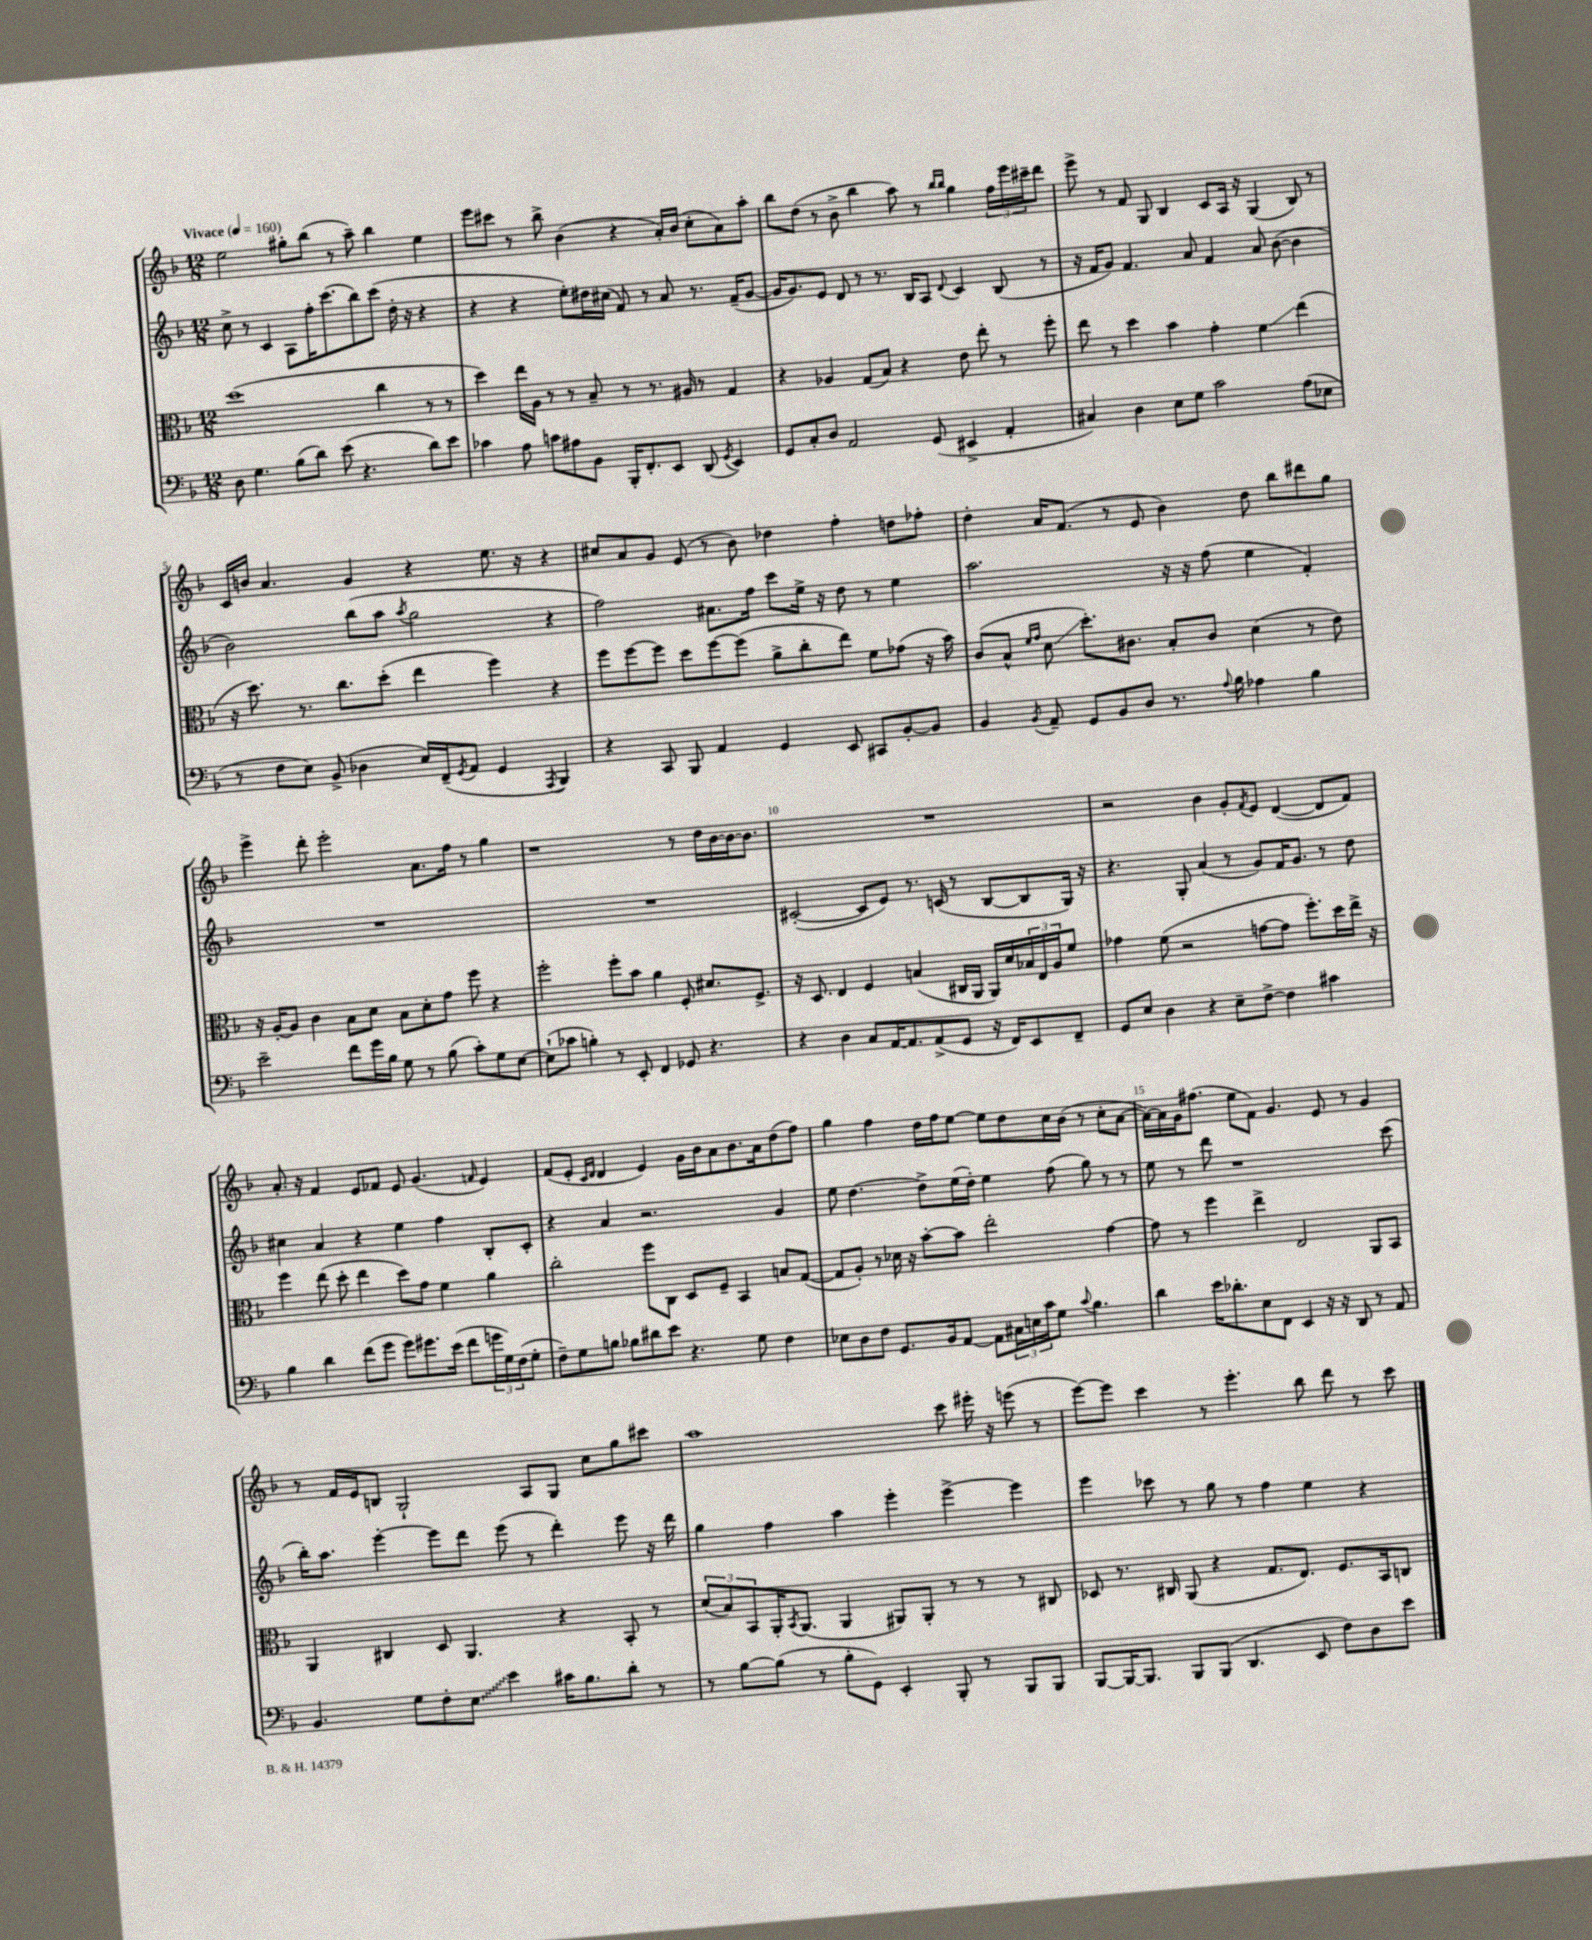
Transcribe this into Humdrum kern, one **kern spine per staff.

**kern	**kern	**kern	**kern
*staff4	*staff3	*staff2	*staff1
*clefF4	*clefC3	*clefG2	*clefG2
*k[b-]	*k[b-]	*k[b-]	*k[b-]
*M12/8	*M12/8	*M12/8	*M12/8
*MM160	*MM160	*MM160	*MM160
8D\	(1dd	8cc^\	2ee\
4.G\	.	8r	.
.	.	4c/	.
(8B-\L	.	8A\L	8gg#'\L
8d\J)	.	16ff'\K	(8bb-\J
.	.	(8.ccc\	.
(8e\	.	.	8r
4.r	.	8bb-\)	8aa~\)
.	4cc\	(8ccc\J	4bb-\
.	.	16dd'\	.
.	.	16r	.
8d\L)	8r	4r	4ee\
8e\J	8r	.	.
=	=	=	=
4c-\	4dd\)	4r	8eee\L
.	.	.	8ccc#\J
8A\	16ee\LL	4r	8r
.	16A\JJ	.	.
8c\L	8r	.	8bb-^\
8A#\	8r	8ee'\L)	(4b-\
8BB-\J	8B-~/	16dd#\L	.
.	.	(16cc#\JJ	.
16BBB-'/LK	8r	8f/)	4r
8.FF'/	.	.	.
.	8.r	8r	.
8EE/J	.	8a/	16a'/LL)
.	16A#/	.	(16b-/JJ
(8DD/	8r	8.r	8cc'\L
8qGG/	.	.	.
4EE/)	4G/	.	8a\)
.	.	(16f~/LK	.
.	.	[8g/J	8aa'\J
=	=	=	=
8GG/L	4r	16g/]LK	8bb-\L
.	.	8.g/)	.
8C'/	.	.	(8dd\J
8D/J	4A-/	8e/J	8r
2AA/	.	8d/	8b-^\
.	(8G/L	8r	4bb-\
.	8B-/J)	8.r	.
.	4r	.	8aa\)
.	.	16B-/LK	.
(8GG/	.	8A/J	8r
.	.	.	16qqbb-/LL
.	.	8qqd/	16qqbb-/JJ
4EE#^/	8e\	4c/	4gg\
.	8ee'\	.	.
4AA'/	8r	(8B-/	24ff\LL
.	.	.	24eee\
.	.	.	24ccc#~\J
.	8ff'\	8r	8ddd\J
=	=	=	=
4C#/)	8ee\	16r	8eee^\
.	.	16f/LK	.
.	8r	8g/J)	8r
4D\	4dd\	4.f/	8f/
.	.	.	8G/
8E\L	4b-\	.	4B-/
8G\J	.	8a/	.
2c\	4g'\	4f/	8c/L
.	.	.	16A/Jk
.	.	.	16r
.	4f\	8a/	(4G/
.	.	([8b-\	.
(8A\L	(4ee\	4b-\]	8B-/)
8E-\J	.	.	8r
=	=	=	=
8r	16r	2b-\)	16c/LL
.	8.dd\)	.	16b/JJ
8F\L	.	.	4.a/
8E\J)	8.r	.	.
(8BB-^/	.	.	.
.	8.cc\L	.	.
4D-\	.	(8bb-\L	4g/
.	(8dd'\J	8aa\J	.
.	.	8qaa/	.
16E/LL)	4ee\	2gg\	4r
(16FF~/J	.	.	.
8qGG/	.	.	.
8AA/J	.	.	.
4GG/	4ff\)	.	8.ee\
.	.	.	16r
8qAAA/	.	.	.
4BBB-/)	4r	4r	4r
=	=	=	=
4r	8ff\L	2ff\)	8cc#/L
.	[8ff\	.	8a/
8CC/	8ff\]J	.	8g/J
8BBB-/	8dd\L	.	(8e/
4AA/	[8ff\	8.a#\L	8r
.	(8ff\]J	.	8b-\)
.	.	16ff\Jk	.
4GG/	8a^\L	8ccc\L	4dd-\
.	8cc'\	16ee^\Jk	.
.	.	16r	.
8EE/	8ee\J)	8dd\	4ff'\
8CC#/L	8f\L	8r	.
[8BB-'/	(8g-\J	4ee\	8dd\L
8BB-/]J	16r	.	8ff-'\J
.	16b-\)	.	.
=	=	=	=
4BB-/	(8c/L	2.aa\	4dd'\
.	8B-^^/J	.	.
.	16qqf/LL	.	.
8qBB-/	16qqg/JJ	.	.
8AA~/	8d\	.	16a/LK
.	.	.	(8.f/J
8GG/L	8.dd'\L)	.	.
8BB-/	.	.	8r
.	8.c#\J	.	.
8D/J	.	.	8e/
8.r	8B-'/L	16r	4b-\)
.	.	16r	.
.	8c#/J	(8ff\	.
8qqA/	.	.	.
16B-\	.	.	.
4A-\	(4d\	4ee\	8dd\
.	.	.	8bb-\L
4B-\	8r	4f'/)	8ddd#\
.	8e\)	.	8gg\J
=	=	=	=
2e~\	16r	1.r	4eee^\
.	[16A'/LK	.	.
.	8A/]J	.	.
.	4c\	.	8ddd'\
.	.	.	2eee'\
8f\L	8B-\L	.	.
16g\L	8d\J	.	.
16B-\JJ	.	.	.
8G\	8B-\L	.	.
8r	8d'\	.	8.a\L
(8B-\	8g\J	.	.
.	.	.	16ff\Jk
8c'\L)	8ff\	.	8r
8G\	4r	.	4gg\
[8E\J	.	.	.
=	=	=	=
(8E`\]L	2ff'\	1.r	1r
8c-\J	.	.	.
4B'\)	.	.	.
8r	8ff'\L	.	.
8EE'/	8b-\J	.	.
4FF/	4a\	.	.
8GG-/	8F'/	.	8r
4.r	8.d#/L	.	16dd\LL
.	.	.	[16b-\
.	.	.	16b-\_J
.	8.F^/J	.	8.b-\]J
=	=	=	=
4r	16r	([2c#'/	1.r
.	8.D/	.	.
4D\	4E/	.	.
8C/L	4F/	8c#/]L	.
[16AA/K	.	8e/J)	.
8.AA/]	.	.	.
.	(4B/	8.r	.
(8AA^/	.	.	.
.	.	(16c/	.
8GG/J	16C#/LL	8r	.
.	16AA/JJ	.	.
16r	16AA/LL)	[8B-/L	.
16FF/LK)	16d/	.	.
8EE/	24B-/	8B-/]	.
.	24E/	.	.
.	24A/J	.	.
8FF~/J	8f/J	16G/Jk)	.
.	.	16r	.
=	=	=	=
8GG/L	4g-\	4.r	2r
8E/J	.	.	.
4D\	(8f\	.	.
.	2r	8G'/	.
4r	.	(4a/	4b-\
8E~\L	.	8r	8g'/L
.	.	.	8qf/
[8F^\J	[8g\L	8g/L)	8e/J
4F\]	8g\]J	16f/K	([4d/
.	.	8.g/J	.
.	8.ff'\L)	.	.
4c#\	.	8r	8d/]L
.	16dd\L	.	.
.	16ee^\JJ	8dd\	8f/J)
.	16r	.	.
=	=	=	=
4B-\	4ff\	4cc#\	8.a'/
.	.	.	16r
4d\	(8ee\	4a/	4f/
.	8dd'\	.	.
(8f\L	4ee\	4r	8e/L
8g\J	.	.	8f-/J
8g\L)	8dd\L)	4ee\	8e/
8.g#\	8g\J	.	(4.g/
.	4f\	4ff\	.
(16e\Jk	.	.	.
8f\L	.	.	.
.	.	.	16qqf/
24g\L	4a\	8B-'/L	4e/)
24G\)	.	.	.
(24F\J	.	.	.
8G'\J	.	8c'/J	.
=	=	=	=
8F~\L)	2cc'\	4r	(8f/L
8G\	.	.	8e'/J
.	.	.	16qqc/LL
.	.	.	16qqd/JJ
8B\J	.	4a/	4d/
8B-\L	.	.	.
8d#\	8ff\L	2.r	4e/)
8e\J	8C\J	.	.
4.r	8D/L	.	16g\LL
.	.	.	16b-\J
.	8F~/J	.	8a\
.	4BB-/	.	8.b-\
8G\	.	.	.
.	.	.	16a\k
4F\	8B/L	4g/	(8dd\
.	([8G/J	.	8ff\J)
=	=	=	=
8E-\L	8G/]L	8ee\	4gg\
8D\	8A'/J)	[4.dd\	.
8F\J	8r	.	4ff\
8.GG/L	16d-\	.	.
.	16r	.	.
.	[8b-'\L	8dd^\]L	16dd\LL
16BB-/k	.	.	16ff\J
[8AA/J	8b-\]J	(16ee\L	[8ee\J
.	.	16dd'\JJ)	.
8AA\]L	2ee'\	4ee\	8ee\]L
24C#\L	.	.	8dd\
24E\	.	.	.
24c\J	.	.	.
8G\J	.	(8ff\	16cc\L
.	.	.	(16b-\JJ
8qqc/	.	.	.
4.B-\	.	8gg\)	8r
.	[4g\	8r	8cc'\L
.	.	8r	[8a\J
=	=	=	=
4d\	8g\]	8ee\	16a\_LL)
.	.	.	16a\]
.	8r	8r	16g\J
.	.	.	(8.ff#\J
16e\LK	4ff\	8ddd\	.
8.d-'\	.	.	.
.	.	1r	8ee\L
8E\	4ee^\	.	8f\J)
8FF\J	.	.	4.g/
4EE/	2E/	.	.
16r	.	.	8e/
16r	.	.	.
8DD/	.	.	8r
8r	8AA/L	.	4g/
8AA/	8BB-/J	(8ccc\	.
=	=	=	=
4.BB-/	4AA/	16bb-'\LK)	8r
.	.	8.aa\J	.
.	.	.	16f/LL
.	.	.	16e/J
.	4C#/	[4eee'\	8B/J
8G\L	.	.	2G`/
8F'\	8D/	8eee\]L	.
8E\J	4.AA/	8ddd\J	.
4e\	.	(8eee\	.
.	.	8r	8A/L
16c#\LK	4r	4ddd'\)	8G/J
8.B-\	.	.	.
.	.	.	8cc\L
8d'\J	8BB-'/	8eee\	8gg\
8r	8r	16r	8ccc#\J
.	.	16ddd\	.
=	=	=	=
8r	(12d/L	4gg\	1aa
.	12B-/)	.	.
[8B-\L	.	.	.
.	12BB-/	.	.
(8B-\]J	16AA'/K	4ff\	.
.	8qBB-/	.	.
.	(8.AA/J	.	.
8r	.	.	.
8B-'\L	4AA/	4aa\	.
8GG\J)	.	.	.
4EE'/	8AA#/L)	4eee'\	.
.	8AA#'/J	.	.
8BBB-'/	8r	[4eee^\	8ccc\
8r	8r	.	16eee#'\
.	.	.	16r
8BBB-/L	8r	4eee\]	(8eee\
8BBB-/J	8C#/	.	8r
=	=	=	=
[8BBB-/L	8D-/	4eee\	[8eee\L)
16BBB-/_K	8.r	.	8eee\]J
8.BBB-/]J	.	.	.
.	.	8ccc-\	4ccc\
.	16C#/	.	.
8BBB-/L	(8AA/	8r	.
(8BBB-/J	4r	8gg\	8r
4.DD/	.	8r	4.eee'\
.	8.G/L	4ff\	.
.	8.E/J)	.	.
8EE/	.	4ee\	8bb-\
8F\L)	8.F/L	.	8ddd\
8D\	.	4r	8r
.	16BB-/k	.	.
8e\J	8C/J	.	8ccc\
==	==	==	==
*-	*-	*-	*-
